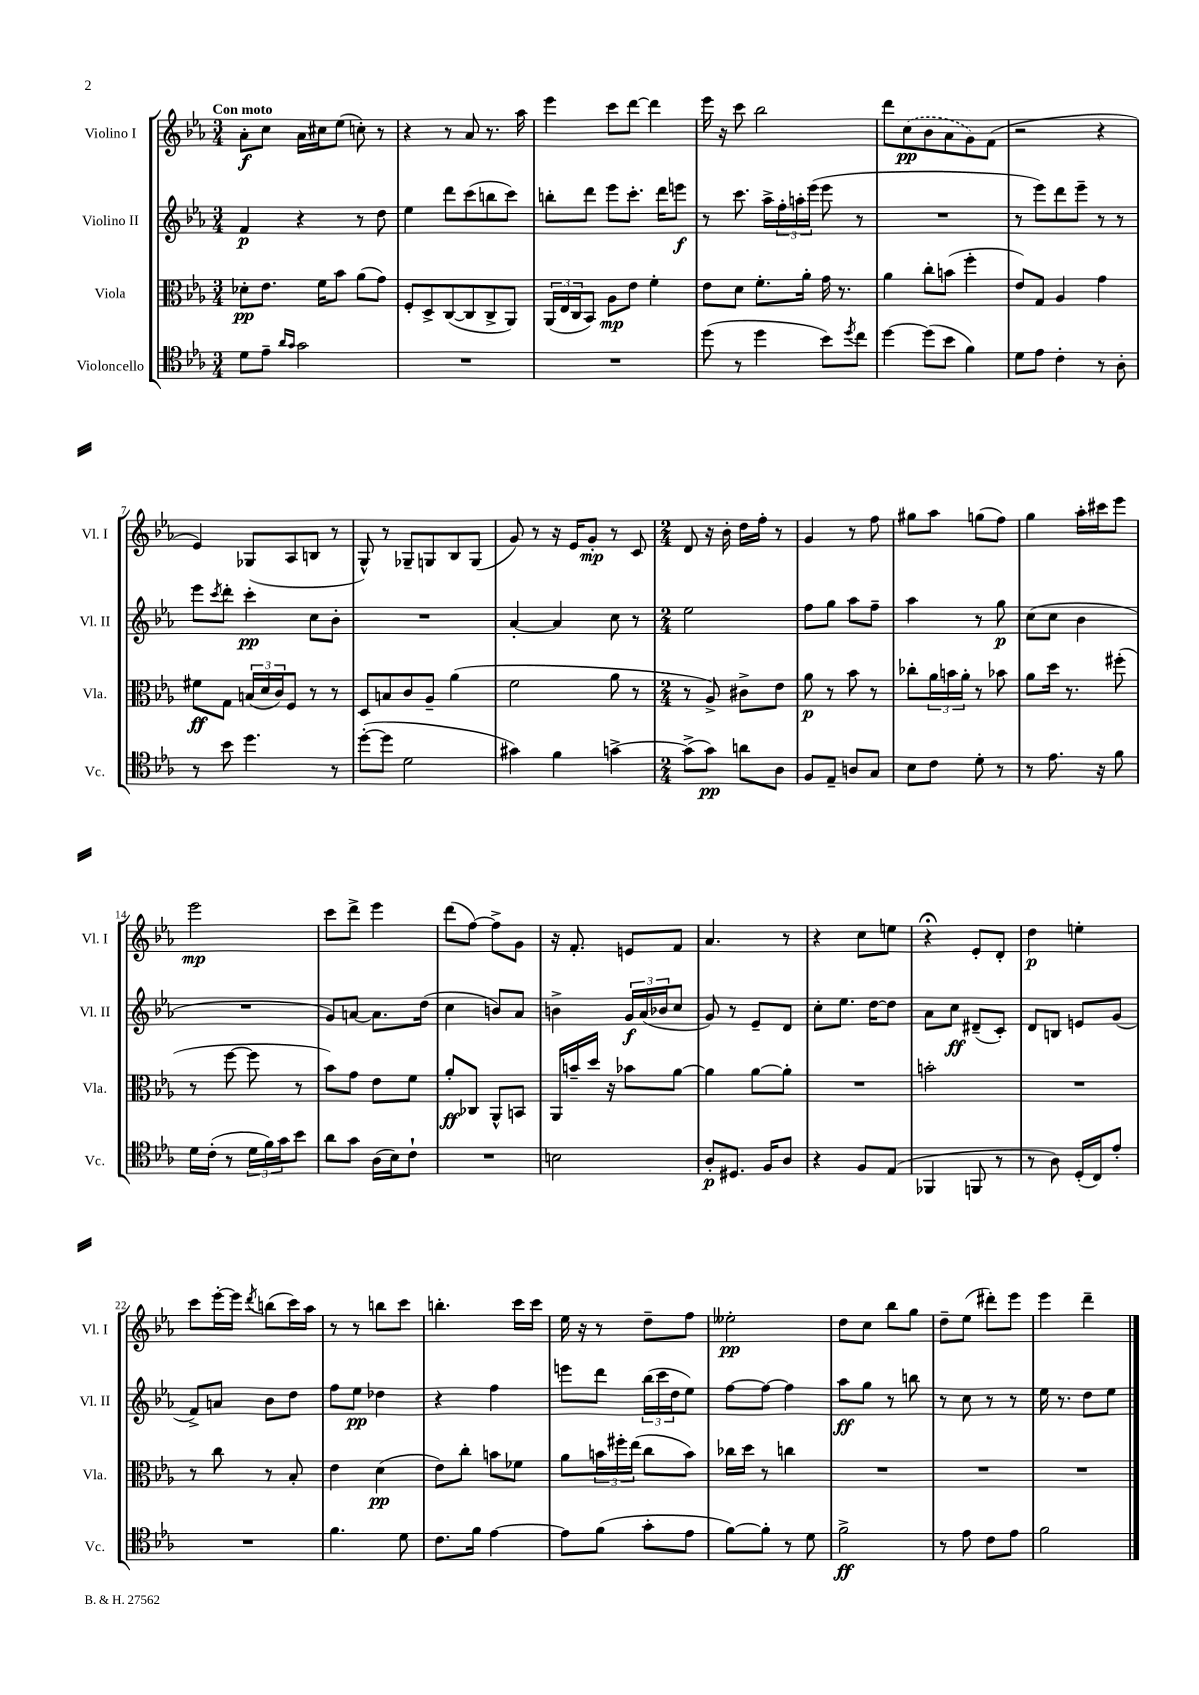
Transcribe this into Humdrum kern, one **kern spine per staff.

**kern	**kern	**kern	**kern
*staff4	*staff3	*staff2	*staff1
*clefC4	*clefC3	*clefG2	*clefG2
*k[b-e-a-]	*k[b-e-a-]	*k[b-e-a-]	*k[b-e-a-]
*M3/4	*M3/4	*M3/4	*M3/4
8d	8d-'	4f	8a-'
8e-~	8.e-	.	8cc
16qqa-	.	.	.
16qqg	.	.	.
2g	.	4r	16a-
.	16f	.	16cc#
.	8b-	.	(8ee-
.	(8a-	8r	8cc')
.	8g)	8dd	8r
=	=	=	=
2.r	8F'	4ee-	4r
.	8D^	.	.
.	([8C	8ddd	8r
.	8C]	(8ccc	8a-
.	8C^	8bb	8.r
.	8AA-)	8ccc)	.
.	.	.	16aa-
=	=	=	=
2.r	(24AA-	8bb'	4eee-
.	24E-	.	.
.	24C	.	.
.	8BB-)	8ddd	.
.	8A-	8eee-	8ccc
.	8e-	8.ccc'	[8ddd
.	4f'	.	4ddd]
.	.	16ddd	.
.	.	8eee	.
=	=	=	=
(8dd	8e-	8r	16eee-
.	.	.	16r
8r	8d	8.ccc	8ccc
4dd	8.f'	.	2bb-
.	.	16aa-^	.
.	.	24ff'	.
.	.	24aa'	.
.	16a-'	.	.
.	.	(24eee-	.
8b-)	16g	8eee-	.
.	8.r	.	.
8qdd	.	.	.
8cc	.	8r	.
=	=	=	=
[4dd	4a-	2.r	8ddd
.	.	.	(8cc
(8dd]	8cc'	.	8b-
8b-	(8b	.	8a-
4f)	4ff'	.	8g)
.	.	.	(8f
=	=	=	=
8d	8e-)	8r	2r
8e-	8G	8eee-)	.
4c'	4A-	8ddd	.
.	.	8eee-~	.
8r	4g	8r	4r
8A-'	.	8r	.
=	=	=	=
8r	8f#	8eee-	4e-)
.	.	8qccc	.
8b-	8G	8ddd'	.
4.dd	(24B	4ccc'	(8G-
.	24d	.	.
.	24c)	.	.
.	8F	.	8A-
.	8r	8cc	8B
8r	8r	8b-'	8r
=	=	=	=
([8dd'	8D	2.r	8G^^)
8dd]	8B	.	8r
2d	8c	.	8G-~
.	8A-~	.	8G
.	(4a-	.	8B-
.	.	.	(8G
=	=	=	=
4g#)	2f	[4a-'	8g)
.	.	.	8r
4f	.	4a-]	16r
.	.	.	16e-
.	.	.	8g'
[4g^	8a-	8cc	8r
.	8r	8r	8c
=	=	=	=
*M2/4	*M2/4	*M2/4	*M2/4
(8g^]	8r	2ee-	8d
8g)	8A-^)	.	16r
.	.	.	16b-'
8a	8c#^	.	16dd
.	.	.	16ff'
8A-	8e-	.	8r
=	=	=	=
8F	8a-	8ff	4g
8E-~	8r	8gg	.
8A	8b-	8aa-	8r
8G	8r	8ff~	8ff
=	=	=	=
8B-	8cc-'	4aa-	8gg#
8c	24a-	.	8aa-
.	24b	.	.
.	24a-'	.	.
8d'	8r	8r	(8gg
8r	8b-	8gg	8ff)
=	=	=	=
8r	8a-	(8cc	4gg
8.e-	16dd	8cc	.
.	8.r	.	.
.	.	4b-	16aa-'
16r	.	.	16ccc#
8f	(8ff#'	.	8eee-
=	=	=	=
16d	8r	2r	2eee-
(16c'	.	.	.
8r	[8ff	.	.
24d	8ff]	.	.
24f)	.	.	.
24g	.	.	.
8b-	8r	.	.
=	=	=	=
8a-	8b-)	8g)	8ccc
8g	8g	[8a	8ddd^
(16A-	8e-	8.a]	4eee-
16B-)	.	.	.
8c`	8f	.	.
.	.	(16dd	.
=	=	=	=
2r	8a-'	4cc	(8ddd
.	8C-	.	[8ff)
.	8AA-^^	8b)	8ff^]
.	8BB	8a-	8g
=	=	=	=
2B	16AA-	4b^	16r
.	16b~	.	8.f'
.	16dd	.	.
.	16r	.	.
.	8b-	24g	8e
.	.	(24a-	.
.	.	24b-	.
.	[8a-	8cc	8f
=	=	=	=
8A-'	4a-]	8g)	4.a-
8.D#	.	8r	.
.	[8a-	8e-~	.
16F	.	.	.
8A-	8a-']	8d	8r
=	=	=	=
4r	2r	8cc'	4r
.	.	8.ee-	.
8F	.	.	8cc
.	.	[16dd	.
(8E-	.	8dd]	8ee
=	=	=	=
4FF-	2b'	8a-	4r;
.	.	8cc	.
8FF	.	(8d#~	8e-'
8r	.	8c')	8d'
=	=	=	=
8r	2r	8d	4dd
8A-)	.	8B	.
(16D'	.	8e	4ee'
16C)	.	.	.
8e-'	.	(8g	.
=	=	=	=
2r	8r	8f^)	8ccc
.	8cc	8a	[16eee-'
.	.	.	16eee-]
.	.	.	8qddd
.	8r	8b-	(8bb
.	8B-'	8dd	16ccc)
.	.	.	16aa-
=	=	=	=
4.f	4e-	8ff	8r
.	.	8ee-	8r
.	(4d	4dd-	8bb
8d	.	.	8ccc
=	=	=	=
8.c	8e-)	4r	4.bb'
.	8cc'	.	.
16f	.	.	.
[4e-	8b	4ff	.
.	8f-	.	16ccc
.	.	.	16ccc
=	=	=	=
8e-]	8a-	8eee	16ee-
.	.	.	16r
(8f	24b	8ddd	8r
.	24ff#'	.	.
.	(24ee-	.	.
8g'	8cc	(24bb-	8dd~
.	.	24ccc	.
.	.	24dd	.
8e-	8b)	8ee-)	8ff
=	=	=	=
[8f)	16cc-	[8ff	2ee--'
.	16dd	.	.
8f']	8r	8ff_	.
8r	4cc	4ff]	.
8d	.	.	.
=	=	=	=
2f^	2r	8aa-	8dd
.	.	8gg	8cc
.	.	8r	8bb-
.	.	8bb	8gg
=	=	=	=
8r	2r	8r	8dd~
8e-	.	8cc	(8ee-
8c	.	8r	8ddd#')
8e-	.	8r	8eee-
=	=	=	=
2f	2r	16ee-	4eee-
.	.	8.r	.
.	.	8dd	4ddd~
.	.	8ee-	.
==	==	==	==
*-	*-	*-	*-
